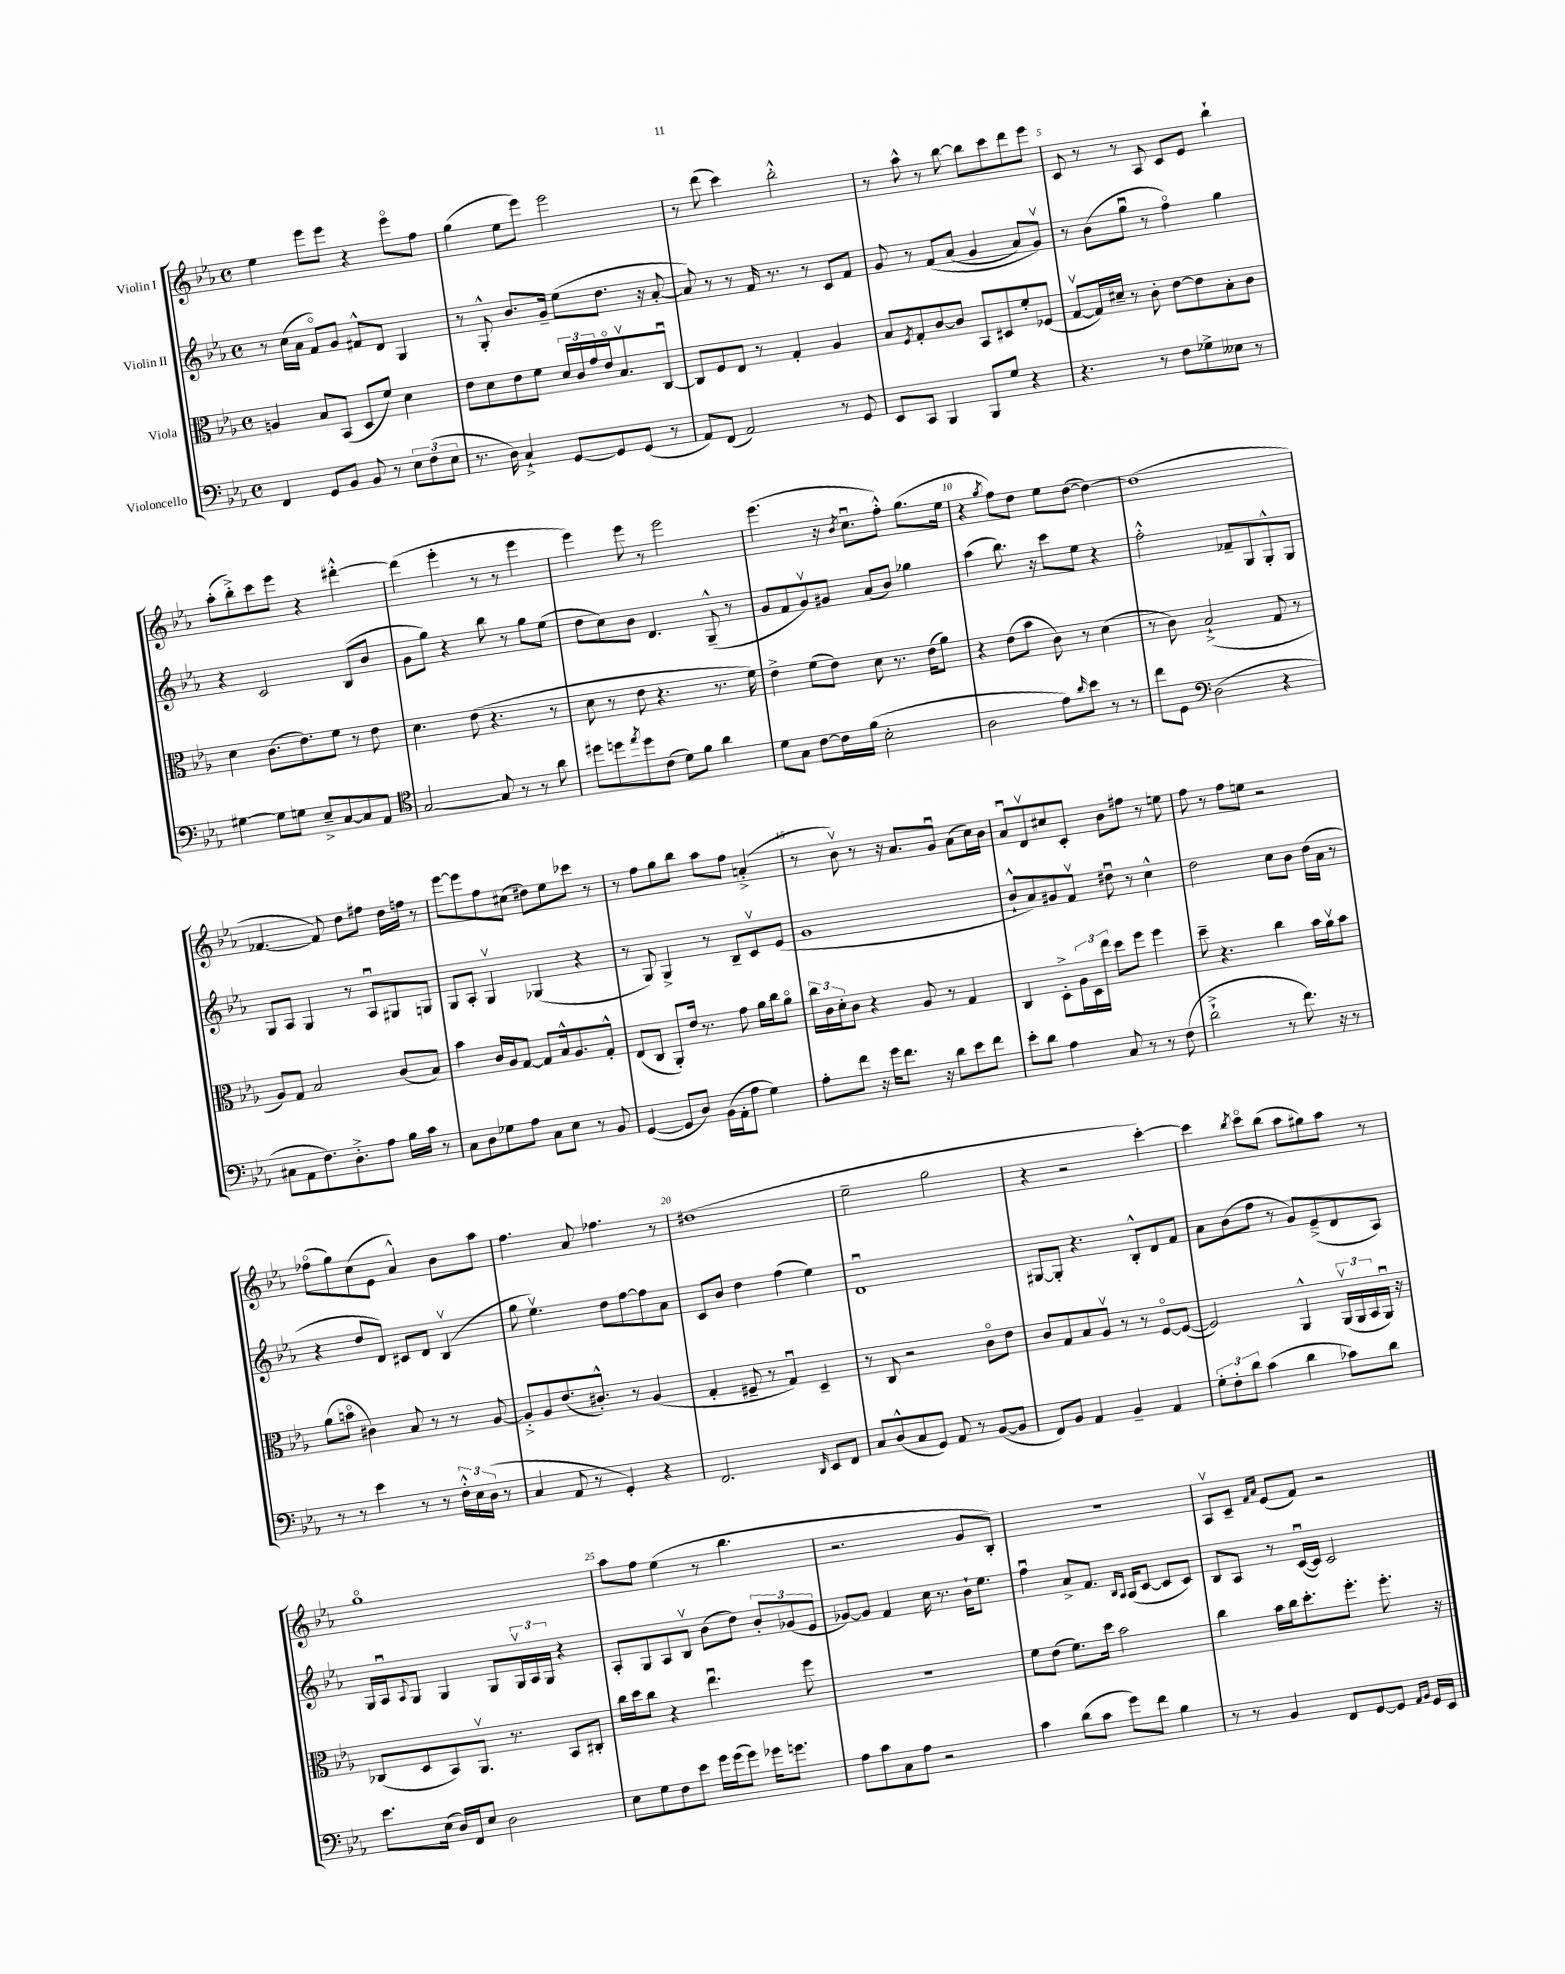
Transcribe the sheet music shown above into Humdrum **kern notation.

**kern	**kern	**kern	**kern
*staff4	*staff3	*staff2	*staff1
*clefF4	*clefC3	*clefG2	*clefG2
*k[b-e-a-]	*k[b-e-a-]	*k[b-e-a-]	*k[b-e-a-]
*M4/4	*M4/4	*M4/4	*M4/4
*met(c)	*met(c)	*met(c)	*met(c)
4FF/	4A/	8r	4ee-\
.	.	(16cc\LL	.
.	.	16a-\JJ	.
8GG/L	8B-/L	8fo/L)	8eee-\L
8BB-/J	(8BB-/J	8g/J	8eee-\J
8BB-/	8D/L	8f#^^/L	4r
8r	8f/J)	8d/J	.
12E-\L	4d\	4G/	8eee-o\L
(12F\	.	.	.
.	.	.	8ff\J
12E-\J	.	.	.
=	=	=	=
8.r	8e-\L	8r	(4gg\
.	8d\	8G'^^/	.
16D\)	.	.	.
4C`^/	8e-\	8.b-/L	8ee-\L
.	8f\J	.	8eee-\J)
.	.	16g~/Jk	.
[8GG/L	24d/LL	(8ee-\L	2eee-\
.	24c/	.	.
.	24g/	.	.
8GG/]	16e-o/J	8.dd\J	.
.	8.B-v/	.	.
(8GG/J	.	.	.
.	.	16r	.
8r	[8Cu/J	[8a-'/	.
=	=	=	=
8AA-/L)	8C/]L	8a-/])	8r
(8FF/J	8F/	8r	(8ddd\
2AA-/)	8E-/J	8r	4ccc\)
.	8r	16f/	.
.	.	8.r	.
.	4G'/	.	2bb-'^^\
.	.	8r	.
8r	4A-/	8c/L	.
8GG/	.	8f/J	.
=	=	=	=
8EE-/L	8B-/L	8g/	8r
.	8qF/	.	.
8CC/J	8G'/	8r	8aa-^^\
4BBB-/	[8c/	&(8f/L	8r
.	8c/]J	(8a-/J	[8bb-\
8BBB-/L	8BB-/L	4g/	8bb-\]L
8G/J	8D#/	.	8ccc\
4r	8f'/	8a-/L)	8ddd\
.	(8F-/J	8gv/J&)	8eee-\J
=	=	=	=
4.r	[8Gv/L	8r	8c/
.	16G/]L)	(8b-\L	8r
.	16d#~/JJ	.	.
.	8r	8ggu\J	8r
8r	8c'\	8r	8A-/
8F\L	[8e-\L	4ffo\)	8c/L
8G-^\	8e-\]	.	8e-/J
8E--\J	8B-'\	4gg\	4bb-`\
8r	8c\J	.	.
=	=	=	=
[4G#\	4d\	4r	(8aa-'\L
.	.	.	8bb-'^\)
8G#\]L	(8.c\L	2c/	8ccc\
8G\J	.	.	8eee-\J
.	8.e-\)	.	.
8E-~^/L	.	.	4r
[8C/	8f\J	.	.
8C/]	8r	(8B-/L	[4ddd#'^^\
8AA-/J	8e-\	8b-/J	.
=	=	=	=
*clefC4	*	*	*
[2G/	4.d\	8g\L	(4ddd#\]
.	.	8gg\J)	.
.	.	4r	4eee-'\
.	(8e-\	.	.
8G/]	4.r	8bb-\	8r
8r	.	8r	8r
8r	.	8gg\L	4eee-\
8a-\	8r	(8ee-\J	.
=	=	=	=
8dd#\L	8d\	8dd\L	4eee-\)
8dd\	8r	8cc\)	.
8qee-/	.	.	.
8dd\	8e-\	8b-\J	8eee-\
(8c\J	4.r	4.d/	8r
8d\L)	.	.	2eee-\
8f\J	.	.	.
4a-\	8.r	(8G~^^/	.
.	.	8r	.
.	16f\)	.	.
=	=	=	=
8d\L	4e-^\	8g/L	(4.eee-\
8G\J	.	8f/	.
[8c\L	(8f\L	8gv/)	.
16c\]L	8e-\J)	8g#/J	16r
.	.	.	8qb-/
(16f\JJ	.	.	8.ccu\L
2B-'\	8d\	(8a-/L	.
.	8.r	8b-/J)	8ff'^^\J)
.	.	4gg-\	(8.gg\L
.	(16e-\LK	.	.
.	8a-\J)	.	.
.	.	.	16ee-\Jk
=	=	=	=
2A-\	4r	(4aa-\	4r
.	.	.	8qgg/
.	(8e-\L	8.bb-\)	8ff\L)
.	8b-\J	.	8dd\J
.	.	16r	.
8e-\L)	8c\)	8ccc\L	8ee-\L
16qqa-/	.	.	.
8b-\J	8r	8ee-\J	([8dd\J
8r	(4d\	4r	4dd\_)
8r	.	.	.
=	=	=	=
8cc\L	8r	2ff'^^\	(1dd]
8D\J	8c\)	.	.
*clefF4	*	*	*
(2D\	(2B-`^/	.	.
.	.	8f-~/L	.
.	.	8G/	.
4r	8G/	8G'^^/	.
.	8r	8G/J	.
=	=	=	=
8C#\L	8A-/L)	8G/L	[4.f-/
8AA-\	8G/J	8A-/J	.
8.F\)	2B-/	4G/	.
.	.	.	8f-/])
8.D'^\	.	.	.
.	.	8r	8dd\L
8A-\J	.	8A-u/L	8ff#\J
16B-\LL	(8c/L	8G#/	16dd\LL
16c\JJ	.	.	16ff\JJ
8r	8B-/J)	8G/J	8r
=	=	=	=
8C\L	4b-\	8G/L	[8eee-\L
8D\	.	8A-'/J	8eee-\]
8G-\	16c/LL	4Gv/	8ff\
.	16A-/J	.	.
8A-\J	[8G/J	.	(8cc#\J
8C\L	8G/]L	(4G-/	8dd#\L)
8E-\J	16B-^^/k	.	8ee-\
.	8.A-/	.	.
8r	.	4r	8ccc-\J
8BB-/	8G'^^/J	.	8r
=	=	=	=
([4GG/	(8E-/L	8r	8r
.	8C/J	8G/)	8ff\L
8GG/]L	8AA-'/L)	4G^/	8gg\
8D/J)	16e-/Jk	.	8bb-\J
.	8.r	.	.
(16BB-\LL	.	8r	8aa-\L
16AA-'\J	.	.	.
8A-\J	8g\	8B-~/L	8ff\J
4G\)	16a-\LL	8cv/	(4a'^/
.	16cc\J	.	.
.	8a-o\J	(8e-/J	.
=	=	=	=
8A-'\L	24cc\LL	1g	8r
.	24c\	.	.
.	24d'\J	.	.
8f\J	8c\J	.	8b-v\)
16r	4r	.	8r
16g\LK	.	.	.
8.f\J	.	.	16r
.	.	.	8.a-/L
.	8A-/	.	.
16r	.	.	.
8d\L	8r	.	8gu/J
8e-\	4G/	.	(8a-\L
8f\J	.	.	16cc\L)
.	.	.	16b-\JJ
=	=	=	=
8e-'\L	4C/	8b-`^^/L	8a-u/L
8d\J	.	8a-/)	8dv/
4A-\	8D'^\L	8g#/	8cc#/
.	24A-\L	8fv/J	8c'/J
.	24D\	.	.
.	24ee-\JJ	.	.
8C/	8dd\L	8dd#u\	8b-\L
8r	8ff\J	8r	8ff#\J
8r	4ff\	4cc^^\	8r
(8F\	.	.	8ee\
=	=	=	=
2d`^\	8dd~\	2dd\	8ff\
.	4.r	.	8r
.	.	.	8ff\L
.	.	.	8ee\J
8r	4cc\	8cc\L	2r
8.f\)	.	8b-\J	.
.	16b-\LL	(16dd\LL	.
16r	16a-v\J	16a-\JJ	.
8r	8b-\J	8r	.
=	=	=	=
8r	(8a-\L	4r	(8ff-o\L
8r	8bo\J	.	8gg\)
4e-\	4c#\)	8dd/L	(8cc\
.	.	8d/J)	8e-\J
8r	8B-/	8c#/L	4a-^^/)
8r	8r	8d/J	.
24F'^^\LL	8r	(4B-v/	8b-\L
24E-\	.	.	.
(24D\JJ	.	.	.
8r	[8A-/	.	8aa-\J
=	=	=	=
4C/	8A-'^/]L	8gg\	4.ff\
.	8A-/	4.ee-v\)	.
8AA-/	(8.e-/	.	.
8r	.	.	8a-/
.	8.c#'^^/J)	.	.
4GG'/)	.	8dd\L	4.ff-\
.	8r	[8ff\	.
4r	(4A-/	8ff\]	.
.	.	8a-\J	8r
=	=	=	=
2.FF/	4G'/	8c/L	(1dd#
.	.	8b-/J	.
.	8F#~/	4dd\	.
.	8r	.	.
.	4Gu/)	(4ff\	.
16qqDD/	.	.	.
8EE-/L	4D~/	4ee-\)	.
8FF/J	.	.	.
=	=	=	=
8C/L	8r	1du	2ee-~\
(8D^^/	8C/	.	.
8C/	2r	.	.
8GG/J)	.	.	.
8AA-/	.	.	2gg\
8r	.	.	.
([8BB-/L	8co\L	.	.
8BB-/]J	8e-\J	.	.
=	=	=	=
8FF/L)	8c/L	[8G#/L	4r
8BB-/J	8G/	8G#'/]J	.
4AA-/	8B-/	4.r	2r
.	8A-v/J	.	.
4BB-~/	8r	.	.
.	8r	8B-'^^/L	.
4AA-/	[8Fo/L	8d/	[4ccc'\)
.	(8F/_J	8f/J	.
=	=	=	=
12G'\L	2F/])	8a-\L	4ccc\]
12F'\	.	.	.
.	.	(8b-\	.
12d\J	.	.	.
.	.	.	8qbb-/
(4c\	.	8ff\J	8ccco\L
.	.	8r	(8bb-\J
4d\	4AA-^^/	8g/L)	8aa-\L
.	.	(8e-~^/	8gg#\)
8c-\L)	(24AA-v/LL	8d/	8aa-\J
.	24AA-/	.	.
.	24BB-/	.	.
8d\J	16AA-u/JJ)	8A-/J)	8r
.	16r	.	.
=	=	=	=
8.e-\L	(8C-/L	16G/LL	1ggo
.	.	16A-u/J	.
.	.	8qqA-/	.
.	8D/	8G/J	.
(16E-\Jk	.	.	.
16D/LL)	8BB-/)	4G/	.
16FF/J	.	.	.
8E-/J	8.AA-v/J	.	.
2D\	.	8G/L	.
.	8.r	.	.
.	.	24Gv/L	.
.	.	24A-/	.
.	.	24G/JJ	.
.	8BB-/L	4r	.
.	8C#'/J	.	.
=	=	=	=
8E-\L	16cc\LL	8A-'/L	8aa-\L
.	16dd\J	.	.
8G\	8cc\J	8G/	8ff\J
8F\	4r	8A-/	(4ee-\
8e-\J	.	8B-v/J	.
16g\LL	4.ee-u\	(8b-\L	8r
(16g\J	.	.	.
8g\J)	.	8dd\J)	4.bb-\
16g-\LK	.	12b-'/L	.
8.g\J	.	.	.
.	.	(12g-/	.
.	8ff\	.	.
.	.	12e-/J	.
=	=	=	=
8A-\L	1r	[8g-/L)	2.r
8c\	.	8g-/]J	.
8C\	.	4f/	.
8A-\J	.	.	.
2r	.	16cc\	.
.	.	8.r	.
.	.	16b-`\LK	8g/L
.	.	8.ee-\J	.
.	.	.	8B-'/J)
=	=	=	=
4c\	8f\L	4ffu\	1r
.	(8e-\J	.	.
(8d\L	8.f\L)	8a-^/L	.
8c\J	.	8.f/J	.
.	16dd\Jk	.	.
8g\L)	2b-\	.	.
.	.	16qqB-/LL	.
.	.	16qqA-/JJ	.
.	.	(16A-/LK	.
8f\J	.	[8c/J	.
4B-\	.	8c/]L	.
.	.	8c/J)	.
=	=	=	=
8r	4cc\	8B-/L	8A-v/L
8r	.	8A-/J	8c~/J
.	.	.	16qqf/LL
.	.	.	16qqa-/JJ
4BB-/	16b-\LL	8r	(8e-/L
.	16cc\J	.	.
.	8.dd'\	([16cu/LL	8f/J)
.	.	16c/]JJ)	.
8FF/L	.	2c/	2r
.	8.ff'\J	.	.
[8GG/	.	.	.
8GG/]J	8.ff'\	.	.
16qqAA-/LL	.	.	.
16qqBB-/JJ	.	.	.
16GG/LL	.	.	.
16EE-/JJ	16r	.	.
==	==	==	==
*-	*-	*-	*-
